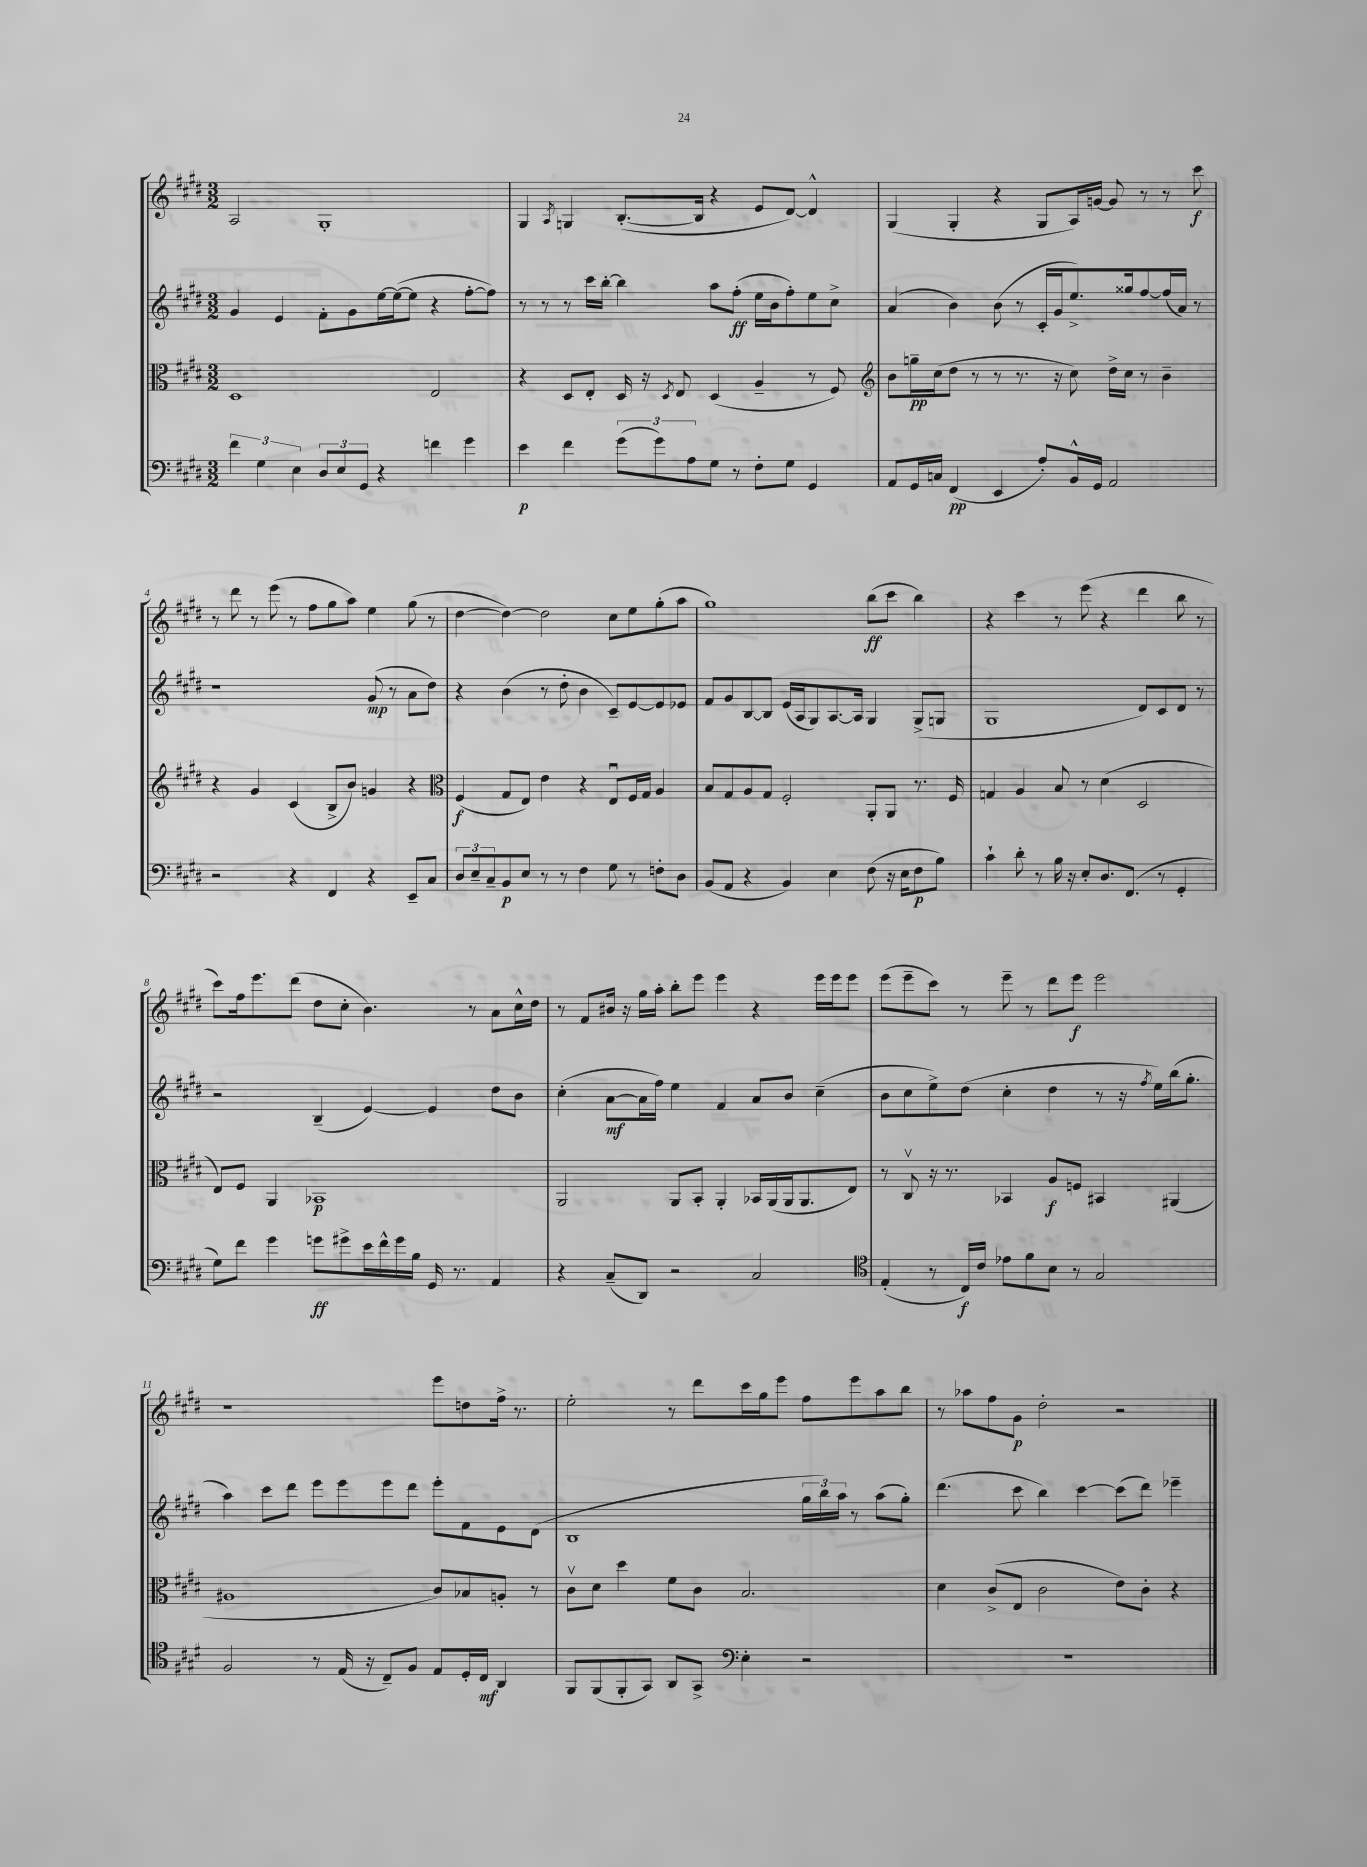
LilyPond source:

<<
\new StaffGroup <<
\new Staff = "s0" {
    \clef treble \key e \major \numericTimeSignature \time 3/2
    a2 gis1-. |
    gis4 \acciaccatura { a8 } g4 b8.~-.( b16 r4 e'8 dis'8~) dis'4-^ |
    gis4( gis4-. r4 gis8 a16) g'16~ g'8 r8 r8 cis'''8\f |
    r8 dis'''8 r8 e'''8( r8 fis''8 gis''8 a''8) e''4 gis''8( r8 |
    dis''4~ dis''4~) dis''2 cis''8 e''8 gis''8-.( a''8 |
    gis''1) b''8\ff( cis'''8 b''4) |
    r4 cis'''4 r8 e'''8( r4 dis'''4 b''8 r8 |
    cis'''8) fis''16 e'''8. dis'''8( dis''8 cis''8-. b'4.) r8 a'8 cis''16-^ dis''16 |
    r8 fis'8 bis'16 r16 gis''16 a''16-. b''8-. e'''8 e'''4 r4 e'''16 e'''16 e'''8 |
    e'''8( e'''8-- cis'''8) r8 e'''8-- r8 dis'''8 e'''8\f e'''2 |
    r1 e'''8 d''8 fis''16-> r8. |
    e''2-. r8 dis'''8 cis'''16 gis''16 e'''8 fis''8 e'''8 a''8 b''8 |
    r8 aes''8 fis''8 gis'8\p dis''2-. r2 \bar "|." |
}
\new Staff = "s1" {
    \clef treble \key e \major \numericTimeSignature \time 3/2
    gis'4 e'4 fis'8-. gis'8 e''16~ e''16~( e''8 r4 fis''8~-. fis''8) |
    r8 r8 r8 cis'''16 b''16~-. b''4 a''8 fis''8-.\ff( e''16 b'16 fis''8-.) e''8 cis''8-> |
    a'4( b'4) b'8( r8 cis'16-. gis'16 e''8.->) gisis''16 fis''8~ fis''16( a'16) r8 |
    r1 gis'8\mp( r8 a'8 dis''8) |
    r4 b'4( r8 dis''8-. b'4 cis'8--) e'8~ e'8 ees'8 |
    fis'8 gis'8 b8~ b8 e'16( a16 gis8) a8.~ a16 gis4 gis8->( g8 |
    gis1 dis'8) cis'8 dis'8 r8 |
    r2 b4--( e'4~) e'4 dis''8 b'8 |
    cis''4-.( a'8~\mf a'16 fis''16) e''4 fis'4 a'8 b'8 cis''4--( |
    b'8 cis''8 e''8->) dis''8( cis''4-. dis''4 r8 r16 \acciaccatura { fis''8 } e''16) b''16( gis''8.-. |
    a''4) cis'''8 dis'''8 e'''8 e'''8 e'''8 dis'''8 e'''8-. fis'8 e'8 dis'8( |
    b1 \tuplet 3/2 { gis''16 b''16) a''16 } r8 a''8( gis''8-.) |
    dis'''4.( cis'''8 b''4) cis'''4~ cis'''8( dis'''8) ees'''4-- \bar "|." |
}
\new Staff = "s2" {
    \clef alto \key e \major \numericTimeSignature \time 3/2
    dis1 e2 |
    r4 dis8 e8-. dis16 r16 \acciaccatura { dis8 } e8 dis4( a4-- r8 fis8) |
    \clef treble b'8 g''16--\pp cis''16( dis''8 r8 r8 r8. r16 cis''8) dis''16-> cis''16 r8 b'4-- |
    r4 gis'4 cis'4( b8-> b'8) g'4 r4 |
    \clef alto fis4\f( gis8 e8) e'4 r4 e8\downbow fis16 gis16 a4 |
    b8 gis8 a8 gis8 fis2-. a,8-. a,8 r8. fis16 |
    g4 a4 b8 r8 dis'4( dis2 |
    e8) fis8 a,4 bes,1\p |
    a,2 a,8 b,8-. a,4-. bes,16 a,16( a,16 a,8. e8) |
    r8 cis8\upbow r16 r8. bes,4 a8\f f8 bis,4 ais,4( |
    ais1 cis'8) bes8 a8-. r8 |
    cis'8\upbow dis'8 dis''4 fis'8 cis'8 b2. |
    dis'4 cis'8->( e8 cis'2 e'8) cis'8-. r4 \bar "|." |
}
\new Staff = "s3" {
    \clef bass \key e \major \numericTimeSignature \time 3/2
    \tuplet 3/2 { fis'4 gis4 e4 } \tuplet 3/2 { dis8 e8 gis,8 } r4 f'4 gis'4 |
    e'4\p fis'4 \tuplet 3/2 { gis'8( gis'8) a8 } gis8 r8 fis8-. gis8 gis,4 |
    a,8 gis,16 c16 fis,4\pp( e,4 a8-.) b,16-^ gis,16 a,2 |
    r2 r4 fis,4 r4 e,8-- cis8 |
    \tuplet 3/2 { dis8 e8-- cis8-- } b,8\p e8 r8 r8 fis4 gis8 r8 f8-. dis8 |
    b,8( a,8 r4 b,4) e4 fis8( r16 e16 fis8\p b8) |
    cis'4-! dis'8-. r8 b16 r16 e8-. dis8. fis,8.( r8 gis,4-. |
    gis8) fis'8 gis'4 g'8\ff gis'8-> e'16 fis'16-^ gis'16 b16 gis,16 r8. a,4 |
    r4 cis8--( dis,8) r2 cis2 |
    \clef tenor e4-.( r8 cis16\f) cis'16 ees'8 fis'8 b8 r8 gis2 |
    fis2 r8 e16( r16 cis8--) fis8 e8 dis16-. cis16\mf a,4 |
    fis,8 fis,8( fis,8-. gis,8) a,8 gis,8-> \clef bass e4-. r2 |
    R1. \bar "|." |
}
>>
>>
